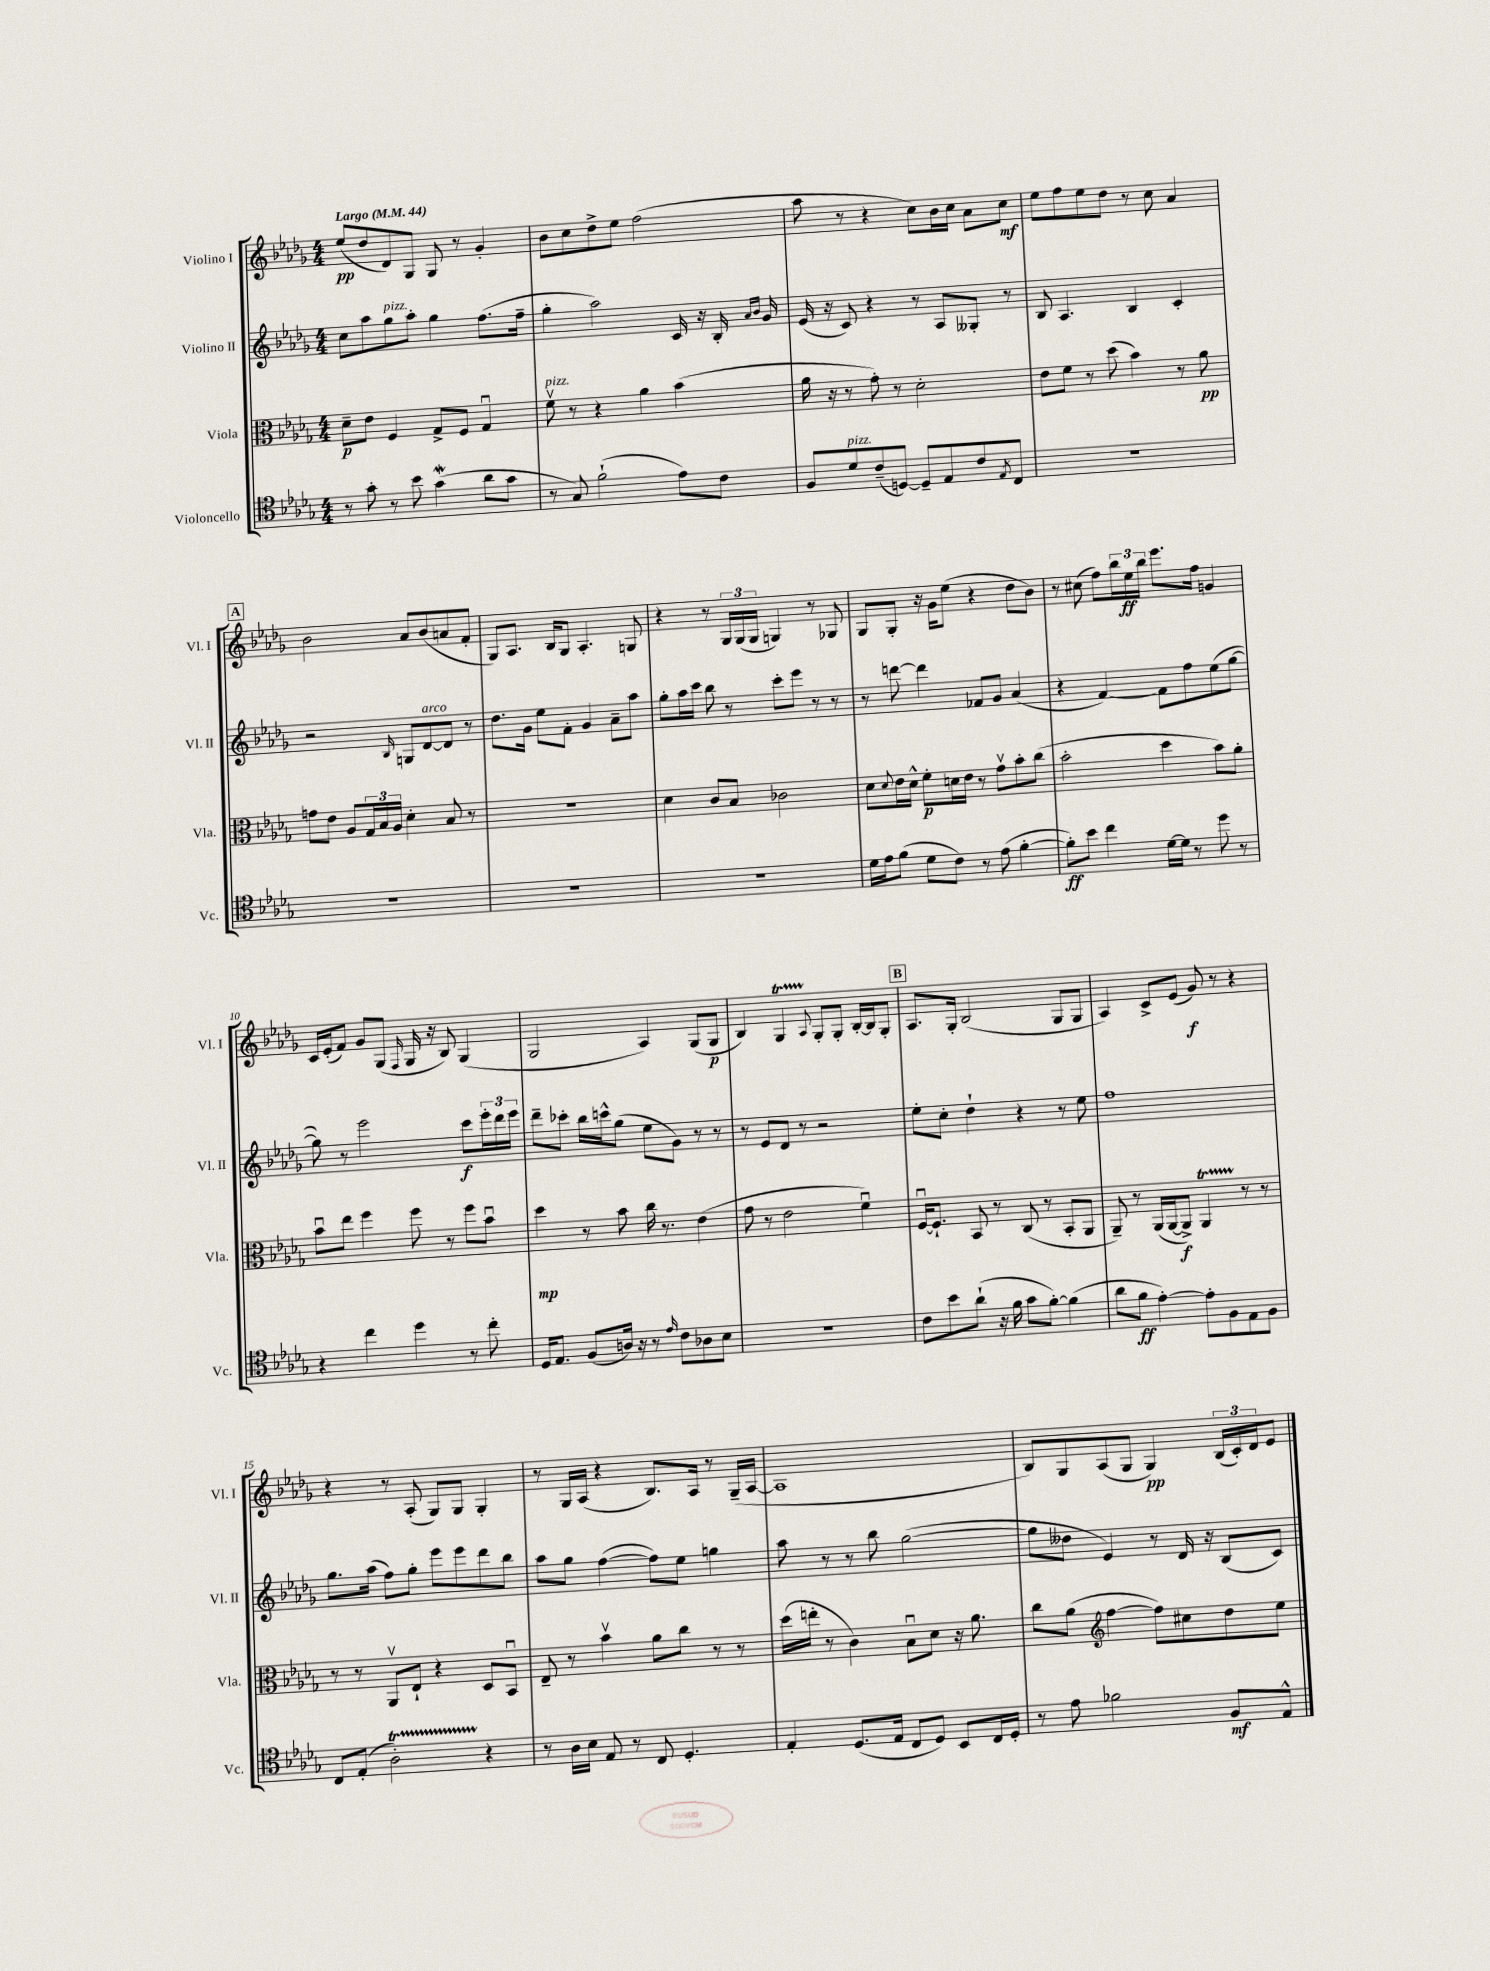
<<
\new StaffGroup <<
\new Staff = "s0" \with { instrumentName = "Violino I" shortInstrumentName = "Vl. I" } {
    \clef treble \key des \major \numericTimeSignature \time 4/4 \tempo "Largo" 4 = 44
    ees''8\pp( des''8 des'8) ges8 ges8 r8 ges'4-. |
    bes'8 c''8 des''8-> ees''8 f''2( |
    aes''8 r8 r4 c''8) bes'16 c''16 aes'8 c''8\mf |
    ees''8 f''8 ees''8 des''8 r8 c''8 aes'4 |
    \mark \markup { \box "A" } bes'2 aes'8 bes'8( a'8 f'8-. |
    ges8) aes8. bes16 ges8 aes4.-. g8 |
    r4 r8 \tuplet 3/2 { ges16 ges16( ges16 } g4) r8 ges8 |
    ges8 ges8-. r16 ges'16 ees''8( r4 des''8 bes'8) |
    r8 cis''8( f''8) \tuplet 3/2 { bes''16 ees''16\ff bes''16 } ees'''8. f''16 g'4 |
    c'16 ees'16-.( f'8) ges'8 ges8( \grace { f16 } ges16 r16 bes8) ges4( |
    ges2 aes4) ges8( ges8\p |
    bes4) ges4\startTrillSpan \appoggiatura { aes8 } ges8-.\stopTrillSpan ges8-. bes16~-. bes16 ges8-. |
    \mark \markup { \box "B" } aes8. ges16-. bes2( ges8 ges8 |
    aes4) c'8-> ees'8( ges'8\f) r8 r4 |
    r4 r8 aes8-.( ges8) ges8 ges4-. |
    r8 ges16 aes16( r4 bes8.) aes16 r8 ges16--( aes16~ |
    aes1 |
    bes8) ges8 aes8( ges8 ges4\pp) \tuplet 3/2 { bes16( c'16-.) des'16 } ees'8 \bar "|." |
}
\new Staff = "s1" \with { instrumentName = "Violino II" shortInstrumentName = "Vl. II" } {
    \clef treble \key des \major \numericTimeSignature \time 4/4
    c''8 aes''8 ges''8^\markup { \italic "pizz." } aes''8-. ges''4 f''8.( f''16-- |
    ges''4-. aes''2) c'16 r16 bes16-. \grace { aes'16 bes'16 } ges'16 |
    ees'16( r16 c'8) r4 r8 aes8 geses8-. r8 |
    bes8 aes4. bes4 c'4-. |
    \mark \markup { \box "A" } r2 \grace { bes16 } g8 des'8~^\markup { \italic "arco" } des'8 r8 |
    des''8. ges'16 ees''8 f'8-. ges'4 aes'8-- aes''8 |
    ges''8-. aes''16 c'''16 bes''8 r8 c'''8-. ees'''8 r8 r8 |
    r8 d'''8~ d'''4 fes'8 ges'8 aes'4( |
    r4 f'4~) f'8 f''8 ees''8( ges''8~ |
    ges''8) r8 ees'''2 c'''8\f \tuplet 3/2 { ees'''16-. des'''16 ees'''16 } |
    des'''8-- ces'''8-. bes''16 c'''16-^ ges''8( ees''8 ges'8) r8 r8 |
    r8 ees'8 des'8 r8 r2 |
    \mark \markup { \box "B" } ees''8-. c''8-. des''4-! r4 r8 ees''8 |
    f''1 |
    ges''8. aes''16( f''8) ges''8-. ees'''8 ees'''8 des'''8 bes''8 |
    aes''8 ges''8 f''4~( f''8) ees''8 g''4 |
    aes''8 r8 r8 bes''8 ges''2~( |
    ges''8 deses''8 ees'4) r8 des'16 r16 bes8( c'8) \bar "|." |
}
\new Staff = "s2" \with { instrumentName = "Viola" shortInstrumentName = "Vla." } {
    \clef alto \key des \major \numericTimeSignature \time 4/4
    des'8--\p ees'8 f4 ges8-> f8 ges4\downbow |
    f'8\upbow^\markup { \italic "pizz." } r8 r4 aes'4 bes'4( |
    aes'16 r16 r8 ges'8-.) r8 des'2-. |
    ees'8 f'8 r8 des''8( bes'4) r8 aes'8\pp |
    \mark \markup { \box "A" } g'8 ees'8 aes8 \tuplet 3/2 { ges16 bes16 aes16 } des'4-. bes8 r8 |
    R1 |
    des'4 c'8 bes8 ces'2 |
    des'8 \appoggiatura { des'8 } ees'16 des'16-^ f'8-.\p d'16 ees'16 r8 ges'8\upbow bes'8-. c''8( |
    bes'2-. des''4 bes'8) aes'8-. |
    bes'8\downbow ees''8 f''4 f''8 r8 f''8 bes'8\downbow |
    des''4\mp r8 bes'8 c''16 r8. ees'4( |
    ges'8 r8 ees'2 f'4\downbow) |
    \mark \markup { \box "B" } f16~\downbow f8.-! bes,8 r8 c8( r8 bes,8-. aes,8 |
    aes,8--) r8 aes,16( aes,16~ aes,8->\f) aes,4\startTrillSpan r8\stopTrillSpan r8 |
    r8 r8 aes,8\upbow ees8-! r4 des8 bes,8\downbow |
    ees8-- r8 bes'4\upbow aes'8 c''8 r8 r8 |
    des''16( e''16-. r8 c'4) bes8\downbow des'8 r16 aes'8. |
    c''8 aes'8( \clef treble f''4~ f''8) cis''8 des''8 ees''8 \bar "|." |
}
\new Staff = "s3" \with { instrumentName = "Violoncello" shortInstrumentName = "Vc." } {
    \clef tenor \key des \major \numericTimeSignature \time 4/4
    r8 ges'8-. r8 bes'8 ges'4\mordent( aes'8 ges'8 |
    r8 ges8) f'2-!( ees'8) c'8 |
    f8 des'8^\markup { \italic "pizz." } c'8--( d8~) d8-- ees8 c'8 \acciaccatura { ees8 } c8 |
    R1 |
    \mark \markup { \box "A" } R1 |
    R1 |
    R1 |
    des'16 ees'16 f'8( des'8 c'8) r8 ees'8( f'4~-. |
    f'8-.\ff) bes'8 c''4 des'16~ des'16 r8 des''8 r8 |
    r4 c''4 des''4 r8 c''8-. |
    des16 ees8. f8( a16) r16 r8 \grace { ees'16 } c'8 aes8 bes8 |
    R1 |
    \mark \markup { \box "B" } c'8 bes'8 aes'8-!( r16 f'16 ges'8 f'8~-.) f'4( |
    aes'8 f'8\ff ees'4~-.) ees'8-. f8 ees8 f8 |
    c8 ees8-.( aes2-.\startTrillSpan) r4\stopTrillSpan |
    r8 aes16 bes16 ees8 r8 c8 des4.-. |
    ees4-. des8.( ees16 c8 des8) bes,8 c16 des16-. |
    r8 ees'8 fes'2 f8\mf ees8-^ \bar "|." |
}
>>
>>
